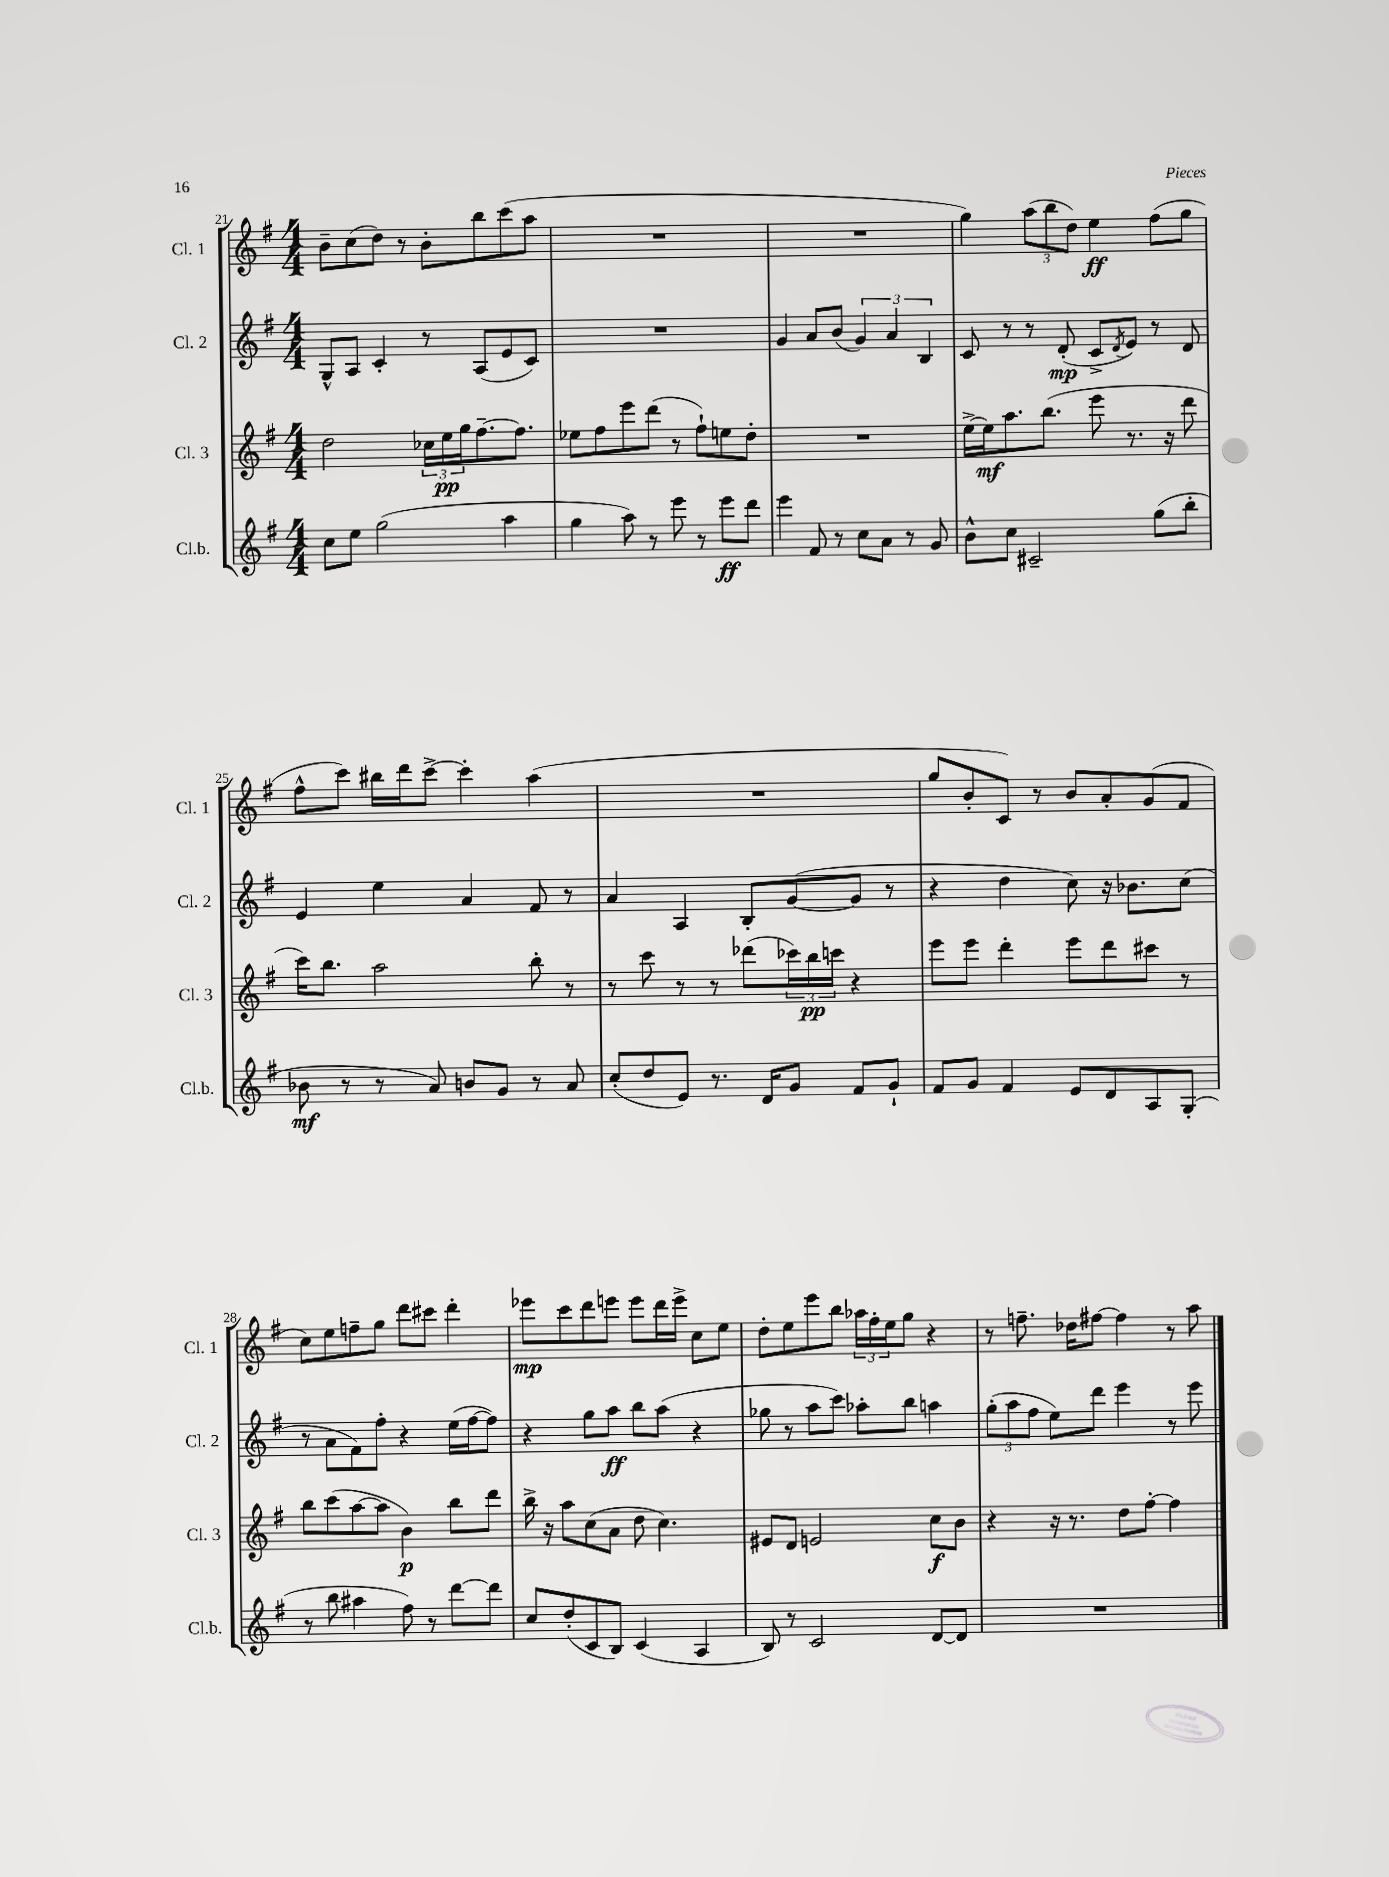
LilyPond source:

<<
\new StaffGroup <<
\new Staff = "s0" \with { instrumentName = "Cl. 1" shortInstrumentName = "Cl. 1" } {
    \clef treble \key g \major \numericTimeSignature \time 4/4
    b'8-- c''8( d''8) r8 b'8-. b''8 c'''8( a''8 |
    R1 |
    R1 |
    g''4) \tuplet 3/2 { a''8( b''8 d''8) } e''4\ff fis''8( g''8 |
    fis''8-^ c'''8) bis''16 d'''16 c'''8~-> c'''4-. a''4( |
    R1 |
    g''8 b'8-. c'8) r8 b'8 a'8-. g'8( fis'8 |
    c''8) e''8 f''8-- g''8 d'''8 cis'''8 d'''4-. |
    ees'''8\mp c'''8 d'''8 e'''8 e'''8 d'''16 e'''16-> c''8 e''8 |
    d''8-. e''8 e'''8 b''8 \tuplet 3/2 { aes''16 fis''16-. e''16 } g''8 r4 |
    r8 f''8.-- des''16 fis''8~ fis''4 r8 a''8 \bar "|." |
}
\new Staff = "s1" \with { instrumentName = "Cl. 2" shortInstrumentName = "Cl. 2" } {
    \clef treble \key g \major \numericTimeSignature \time 4/4
    g8-^ a8 c'4-. r8 a8( e'8 c'8) |
    R1 |
    g'4 a'8 b'8( \tuplet 3/2 { g'4) a'4 b4 } |
    c'8 r8 r8 d'8-.\mp( c'8-> \acciaccatura { d'8 } e'8) r8 d'8 |
    e'4 e''4 a'4 fis'8 r8 |
    a'4 a4 b8-. g'8~( g'8 r8 |
    r4 d''4 c''8) r16 bes'8. c''8( |
    r8 a'8 fis'8) fis''8-. r4 e''16( fis''16~ fis''8) |
    r4 g''8 a''8\ff b''8 a''8( r4 |
    ges''8 r8 a''8 c'''8) aes''8-. b''8 a''4 |
    \tuplet 3/2 { g''8-.( a''8 fis''8 } e''8) d'''8 e'''4 r8 e'''8 \bar "|." |
}
\new Staff = "s2" \with { instrumentName = "Cl. 3" shortInstrumentName = "Cl. 3" } {
    \clef treble \key g \major \numericTimeSignature \time 4/4
    d''2 \tuplet 3/2 { ces''16 e''16\pp g''16 } fis''8.~-- fis''8. |
    ees''8 fis''8 e'''8 d'''8( r8 fis''8-!) e''8 d''8-. |
    R1 |
    e''16~-> e''16\mf a''8. b''8.( e'''8 r8. r16 d'''8 |
    c'''16) b''8. a''2 b''8-. r8 |
    r8 c'''8 r8 r8 des'''8( \tuplet 3/2 { ces'''16) b''16\pp c'''16 } r4 |
    e'''8 e'''8 d'''4-. e'''8 d'''8 cis'''8 r8 |
    b''8 c'''8( a''8~ a''8 b'4\p) b''8 d'''8 |
    b''16-> r16 a''8 c''8( a'8 d''8 c''4.) |
    eis'8 d'8 e'2 c''8\f b'8 |
    r4 r16 r8. d''8 fis''8~-. fis''4 \bar "|." |
}
\new Staff = "s3" \with { instrumentName = "Cl.b." shortInstrumentName = "Cl.b." } {
    \clef treble \key g \major \numericTimeSignature \time 4/4
    c''8 e''8 g''2( a''4 |
    g''4 a''8) r8 e'''8 r8 e'''8\ff d'''8 |
    e'''4 fis'8 r8 c''8 a'8 r8 g'8 |
    b'8-^ c''8 cis'2-- g''8( b''8-. |
    bes'8\mf r8 r8 a'8) b'8 g'8 r8 a'8 |
    c''8-.( d''8 e'8) r8. d'16 g'8 fis'8 g'8-! |
    fis'8 g'8 fis'4 e'8 d'8 a8 g8-.( |
    r8 b''8 ais''4 fis''8) r8 d'''8~ d'''8 |
    c''8 d''8-.( c'8 b8) c'4( a4 |
    b8) r8 c'2 d'8~ d'8 |
    R1 \bar "|." |
}
>>
>>
\layout { \context { \Score currentBarNumber = #21 } }
